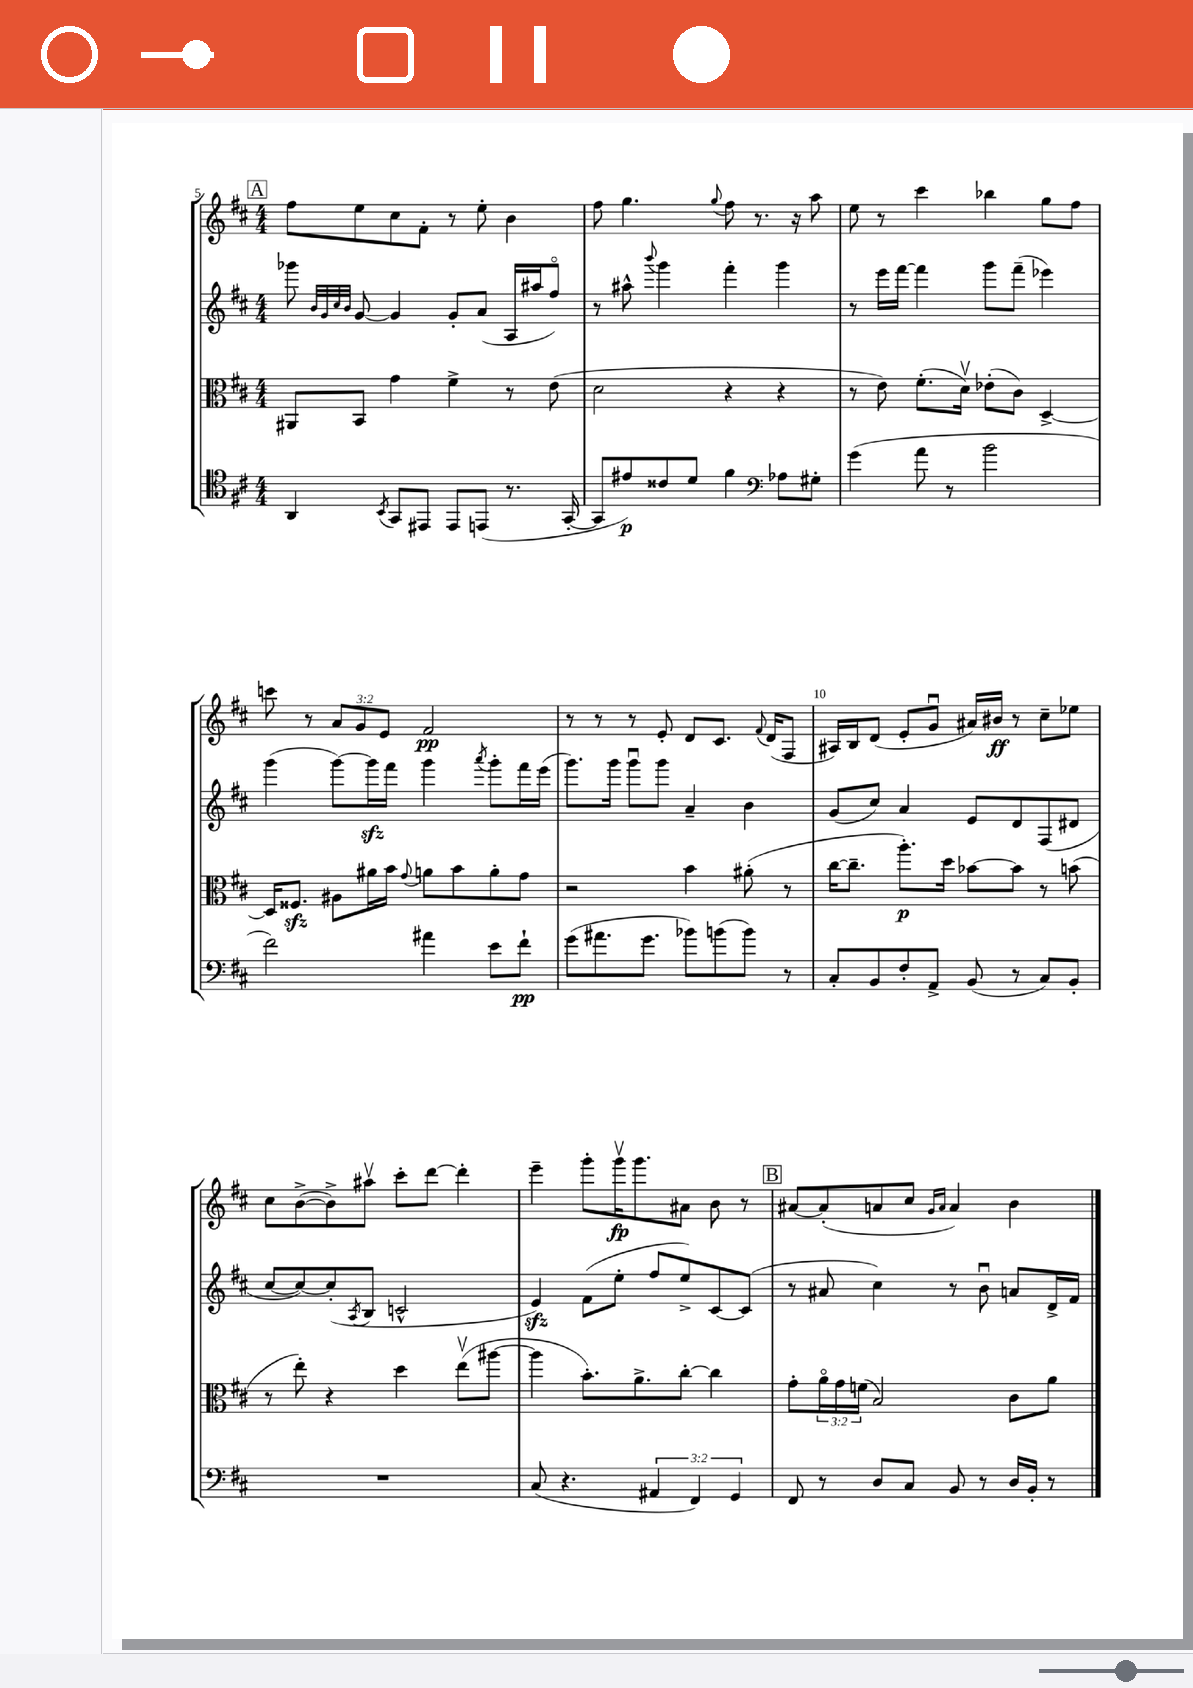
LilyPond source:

<<
\new StaffGroup <<
\new Staff = "s0" {
    \clef treble \key d \major \numericTimeSignature \time 4/4 \override Staff.TupletNumber.text = #tuplet-number::calc-fraction-text
    \mark \markup { \box "A" } fis''8 e''8 cis''8 fis'8-. r8 e''8-. b'4 |
    fis''8 g''4. \appoggiatura { g''8 } fis''8 r8. r16 a''8 |
    e''8 r8 cis'''4 bes''4 g''8 fis''8 |
    c'''8 r8 \tuplet 3/2 { a'8 g'8 e'8 } fis'2\pp |
    r8 r8 r8 e'8-. d'8 cis'8. \appoggiatura { fis'8 } d'16( fis8 |
    ais16) b16 d'8( e'8-. g'8\downbow ais'16) bis'16\ff r8 cis''8-- ees''8 |
    cis''8 b'8~->( b'8->) ais''8\upbow cis'''8-. d'''8~ d'''4-. |
    e'''4-- g'''8-. g'''16\upbow\fp g'''8. ais'8 b'8 r8 |
    \mark \markup { \box "B" } ais'8~ ais'8-.( a'8 cis''8 \grace { g'16 a'16 } a'4) b'4 \bar "|." |
}
\new Staff = "s1" {
    \clef treble \key d \major \numericTimeSignature \time 4/4
    \mark \markup { \box "A" } ges'''8 \grace { b'32 g'32 cis''32 b'32 } g'8~ g'4 g'8-. a'8( a16 ais''16 fis''8\flageolet) |
    r8 ais''8-^ \appoggiatura { b'''8 } g'''4 fis'''4-. g'''4 |
    r8 e'''16 fis'''16~ fis'''4 g'''8 fis'''8--( ees'''4) |
    g'''4( g'''8~) g'''16\sfz fis'''16 g'''4 \acciaccatura { a'''8 } g'''8-. fis'''16 e'''16( |
    g'''8.) g'''16 g'''8\downbow g'''8 a'4-- b'4 |
    g'8( cis''8) a'4 e'8 d'8 fis8( dis'8 |
    cis''8~ cis''8~) cis''8-.( \acciaccatura { a8 } b8 c'2-^ |
    e'4\sfz) fis'8( e''8-. fis''8 e''8->) cis'8~ cis'8( |
    \mark \markup { \box "B" } r8 ais'8 cis''4) r8 b'8\downbow a'8 d'16-> fis'16 \bar "|." |
}
\new Staff = "s2" {
    \clef alto \key d \major \numericTimeSignature \time 4/4 \override Staff.TupletNumber.text = #tuplet-number::calc-fraction-text
    \mark \markup { \box "A" } ais,8 b,8 g'4 fis'4-> r8 e'8( |
    d'2 r4 r4 |
    r8 e'8) fis'8.-.( d'16\upbow) ees'8-.( cis'8) d4~-> |
    d16 fisis8.\sfz ais8 ais'16 b'16 \appoggiatura { g'8 } a'8 b'8 a'8-. g'8 |
    r2 b'4 ais'8-.( r8 |
    cis''16~ cis''8.-- a''8.-.\p) d''16 bes'8~ bes'8 r8 b'8( |
    r8 e''8-.) r4 d''4 e''8\upbow( ais''8~ |
    ais''4 b'8.-.) a'8.-> cis''8~-. cis''4 |
    \mark \markup { \box "B" } g'8-. \tuplet 3/2 { a'16\flageolet g'16 f'16( } b2) cis'8 a'8 \bar "|." |
}
\new Staff = "s3" {
    \clef tenor \key d \major \numericTimeSignature \time 4/4 \override Staff.TupletNumber.text = #tuplet-number::calc-fraction-text
    \mark \markup { \box "A" } a,4 \acciaccatura { b,8 } g,8 eis,8 eis,8 e,8( r8. g,16~-. |
    g,8 eis'8\p) cisis'8 d'8 fis'4 \clef bass aes8 gis8-. |
    g'4( a'8 r8 b'2 |
    fis'2) ais'4 e'8 fis'8-!\pp |
    g'8( ais'8. g'8. bes'8) b'8( b'8) r8 |
    cis8-. b,8 fis8-. a,8-> b,8( r8 cis8) b,8-. |
    R1 |
    cis8( r4. \tuplet 3/2 { ais,4 fis,4) g,4 } |
    \mark \markup { \box "B" } fis,8 r8 d8 cis8 b,8 r8 d16 b,16-. r8 \bar "|." |
}
>>
>>
\layout { \context { \Score currentBarNumber = #5 \override BarNumber.break-visibility = ##(#f #t #t) barNumberVisibility = #(every-nth-bar-number-visible 5) } }
